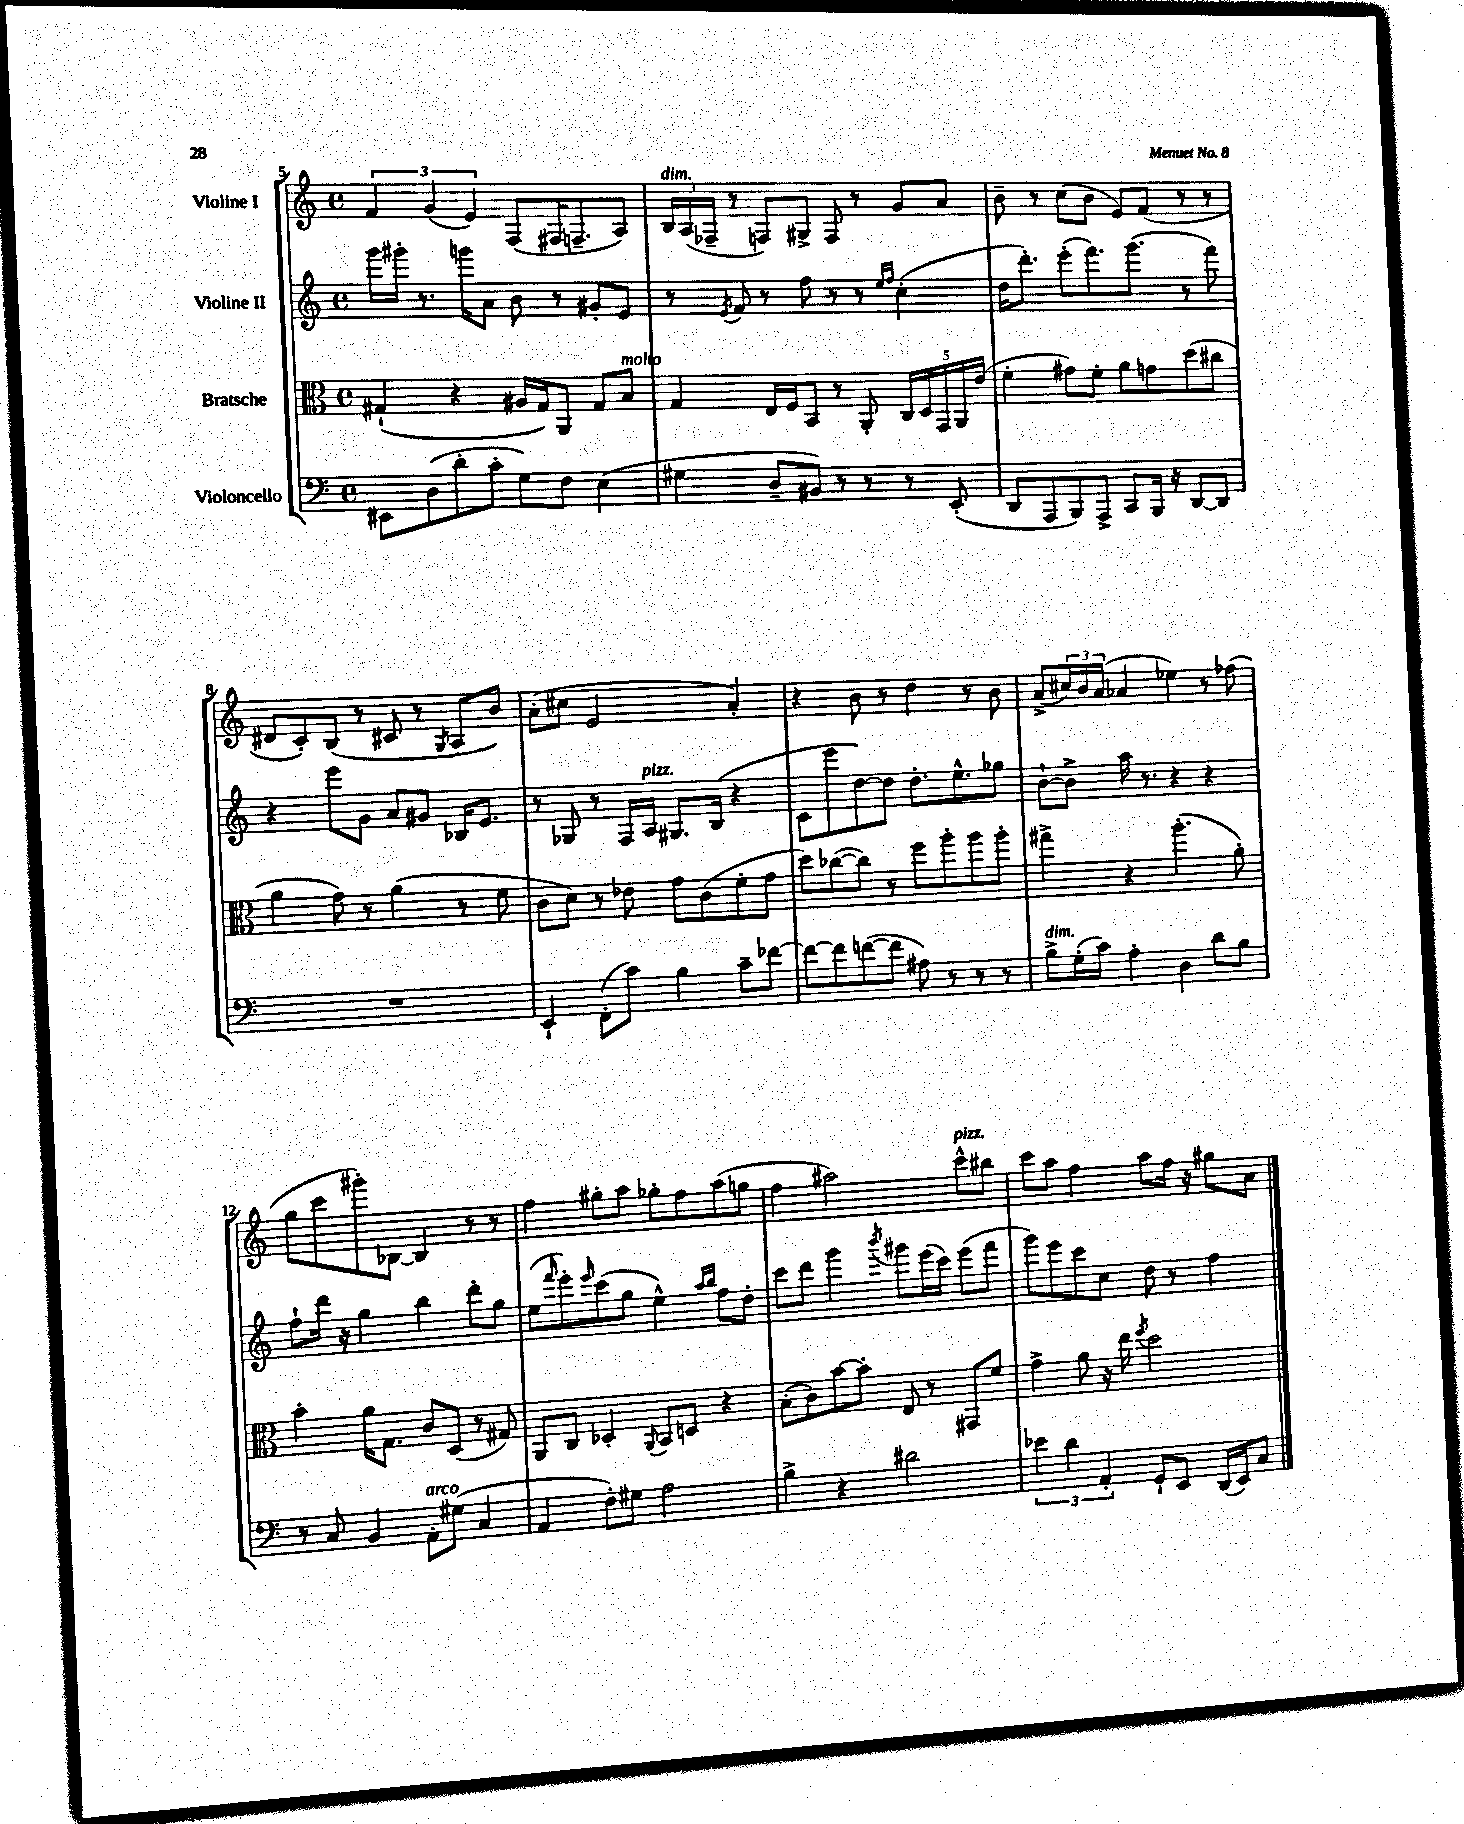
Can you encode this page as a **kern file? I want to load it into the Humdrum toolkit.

**kern	**kern	**kern	**kern
*part4	*part3	*part2	*part1
*staff4	*staff3	*staff2	*staff1
*I"Violoncello	*I"Bratsche	*I"Violine II	*I"Violine I
*clefF4	*clefC3	*clefG2	*clefG2
*k[]	*k[]	*k[]	*k[]
*M4/4	*M4/4	*M4/4	*M4/4
*met(c)	*met(c)	*met(c)	*met(c)
=5	=5	=5	=5
8EE#X\L	(4G#X`/	16ggg\LL	6f/
.	.	16ggg#X'\JJ	.
(8D\	.	8.r	.
.	.	.	(6g/
8d'\	4r	.	.
.	.	16gggn\KL	.
.	.	.	6e/)
8c'\J	.	8a\J	.
8G\L)	16A#X/LL	8b\	(8F/L
.	16G#/J)	.	.
8F\J	8AA/J	8r	16F#X/K
.	.	.	8.Fn~/
(4E\	8G#/L	8g#X'/L	.
!	!LO:TX:a:i:t=molto	!	!
.	8B/J	8e/J	8A/J)
=6	=6	=6	=6
!	!	!	!LO:TX:a:i:t=dim.
4G#X\	4G/	8r	24B/LL
.	.	.	(24A/
.	.	.	24F-X~/JJ
.	.	8qe/	.
.	.	8f/	8r
8D~/L	16E/LL	8r	8Fn/L)
.	16F/J	.	.
8BB#X/J)	8BB/J	8ff\	8G#X^/J
8r	8r	8r	8F/
8r	8AA'/	8r	8r
.	.	16qqee/LL	.
.	.	16qqff/JJ	.
8r	20C/LL	(4cc'\	8g/L
.	20D/	.	.
.	20GG/	.	.
(8EE'/	.	.	8a/J
.	20AA/	.	.
.	(20e/JJ	.	.
=7	=7	=7	=7
8DD/L	4f'\	16dd\KL	8b~\
.	.	8.ddd'\J)	.
8AAA/	.	.	8r
8BBB/)	8g#X\L)	(8eee'\L	(8cc\L
8AAA^/J	8f'\J	8.fff\)	8b\J
8CC/L	8a\L	.	8e/L)
.	.	(8.ggg\J	.
16BBB/Jk	8gn\	.	(8f/J
16r	.	.	.
[8DD/L	(8dd\	8r	8r
8DD/J]	8cc#X\J	8fff\)	8r
!!LO:LB:g=z
=8	=8	=8	=8
1r	4a\	4r	8d#X/L
.	.	.	8c'/)
.	8g\)	8eee\L	(8B/J
.	8r	8g\J	8r
.	(4a\	8a/L	8c#X/
.	.	8g#X/J	8r
.	.	.	8qG/
.	8r	16B-X/KL	8A/L
.	.	8.e/J	.
.	8f\	.	8b/J)
=9	=9	=9	=9
4EE`/	8c\L	8r	(8a'\L
.	8d\J)	8G-X/	8cc#X\J
(8FF'\L	8r	8r	2e/
8c\J)	8e-X\	16F/LL	.
!	!	!LO:TX:a:i:t=pizz.	!
.	.	16A/JJ	.
4B\	8g\L	8.G#X/L	.
.	(8c\	.	.
.	.	(16B/Jk	.
8c~\L	8f'\	4r	4a'/)
[8f-X\J	8g\J	.	.
=10	=10	=10	=10
8f-\L_	8dd\L)	8c\L	4r
8f-\]	([8cc-X\	8eee\	.
([8fn\	8cc-\J])	[8dd\)	8b\
8f\J]	8r	8dd\J]	8r
8A#X\)	8ff\L	8.dd'\L	4dd\
8r	8aa'\	.	.
.	.	8.ee^^\	.
8r	8aa\	.	8r
8r	8aa'\J	8gg-X\J	8b\
=11	=11	=11	=11
!LO:TX:a:i:t=dim.	!	!	!
8B^\L	4gg#X^\	[8b`\L	(8a^/L
(16G'\L	.	8b^\J]	24cc#X/L)
.	.	.	24b/
16c\JJ)	.	.	.
.	.	.	(24a/JJ
4A'\	4r	16aa\	4a-X/
.	.	8.r	.
4D\	(4.aa'\	4r	4ee-X\)
8d\L	.	4r	8r
8B\J	8a'\)	.	(8ff-X\
!!LO:LB:g=z
=12	=12	=12	=12
8r	4b'\	8ff`\L	8gg\L
8C/	.	16ddd\Jk	8ccc\
.	.	16r	.
4BB/	16a\KL	4gg\	8ggg#X'\)
.	8.G\J	.	.
.	.	.	[8B-X\J
!LO:TX:a:i:t=arco	!	!	!
8AA'\L	8c/L	4bb\	4B-/]
(8G#X\J	(8D/J	.	.
4C/	8r	8ddd'\L	8r
.	8G#X/)	8gg\J	8r
=13	=13	=13	=13
4AA/	8AA/L	(8ee\L	4ff\
.	.	16qqfff/	.
.	8C/J	8eee'\)	.
.	.	16qqeee/	.
8F'\L)	4D-X'/	(8ccc\	8gg#X'\L
8G#X\J	.	8gg\J	8aa\J
.	8qqAA/	.	.
2A\	8BB/L	4ee^^\)	8gg-X'\L
.	8Dn/J	.	8ff\
.	.	16qqaa/LL	.
.	.	16qqbb/JJ	.
.	4r	8ff\L	(8aa\
.	.	8dd'\J	8ggn\J
=14	=14	=14	=14
4B^\	(8B'\L	8ccc\L	4ff\
.	8c\)	8ddd\J	.
4r	[8b\	4ggg\	2aa#X\)
.	8b'\J]	.	.
.	.	8qbbb/	.
2d#X\	8E/	8ggg#X\L	.
.	8r	(16eee\L	.
.	.	16ccc\JJ)	.
!	!	!	!LO:TX:a:i:t=pizz.
.	8GG#X/L	(8eee\L	8ccc^^\L
.	8f/J	8fff\J	8bb#X\J
=15	=15	=15	=15
6e-X\	4g^\	8ggg\L)	8ccc\L
.	.	8eee\	8aa\J
6d\	.	.	.
.	8a\	8ccc\	4ff\
6AA'/	.	.	.
.	16r	8cc\J	.
.	16ee\	.	.
.	8qff/	.	.
8GG`/L	2dd\	8dd\	8aa\L
8EE/J	.	8r	16ff\Jk
.	.	.	16r
(16DD/LL	.	4ff\	8gg#X\L
16EE/J)	.	.	.
8C/J	.	.	8a\J
==	==	==	==
*-	*-	*-	*-
